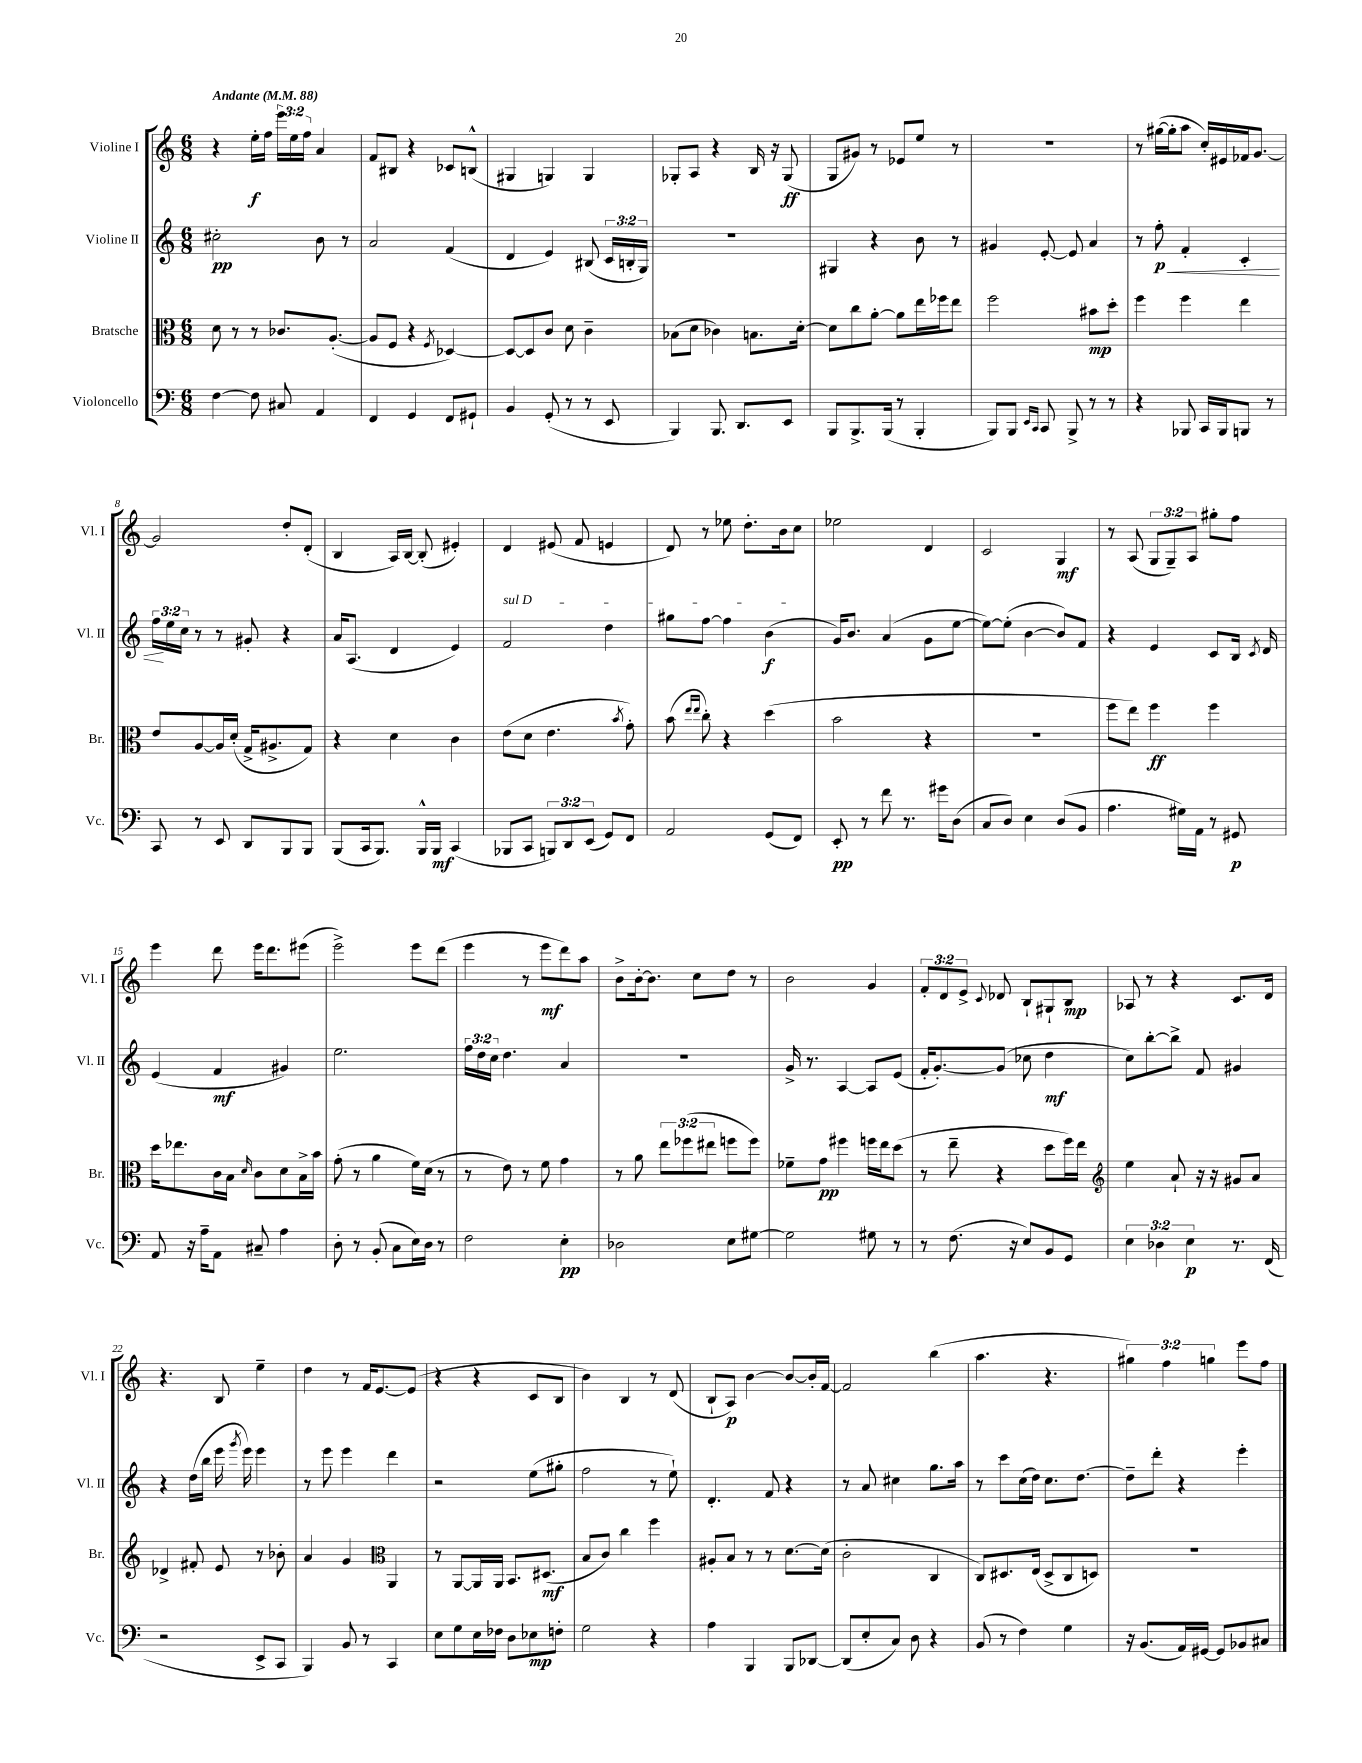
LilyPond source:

<<
\new StaffGroup <<
\new Staff = "s0" \with { instrumentName = "Violine I" shortInstrumentName = "Vl. I" } {
    \clef treble \key c \major \numericTimeSignature \time 6/8 \override Staff.TupletNumber.text = #tuplet-number::calc-fraction-text \tempo "Andante" 4 = 88
    \autoBeamOff r4 e''16[-.\f f''16] \tuplet 3/2 { e'''16[ e''16 f''16] } a'4 |
    f'8[ bis8] r4 ces'8[ b8]-^( |
    gis4 g4) g4 |
    ges8[-. a8] r4 b16 r16 ges8\ff( |
    g8[ gis'8]) r8 ees'8[ e''8] r8 |
    r2. |
    r8 gis''16[~( gis''16-. a''8] c''16[-.) eis'16 fes'16 g'8.]~ |
    g'2 d''8[-. d'8]-.( |
    b4 a16[) b16]~ b8-.( eis'4-.) |
    d'4 eis'8( f'8 e'4 |
    d'8) r8 ees''8 d''8.[-. b'16 c''8] |
    ees''2 d'4 |
    c'2 g4\mf |
    r8 a8( \tuplet 3/2 { g8[ g8--) a8] } gis''8[-. f''8] |
    e'''4 d'''8 e'''16[ d'''8. eis'''8]( |
    e'''2->) e'''8[ d'''8]( |
    e'''4 r8 e'''8[\mf d'''8) a''8] |
    b'8[-> b'16~-. b'8.] c''8[ d''8] r8 |
    b'2 g'4 |
    \tuplet 3/2 { f'8[-. d'8 e'8]-> } \appoggiatura { c'8 } des'8 b8[-! gis8-! b8]\mp |
    aes8 r8 r4 c'8.[ d'16] |
    r4. b8 e''4-- |
    d''4 r8 f'16[ e'8.~ e'8]( |
    r4 r4 c'8[ b8] |
    b'4) b4 r8 d'8( |
    b8[-! a8]\p) b'4~ b'8[~ b'16-. f'16]~ |
    f'2 b''4( |
    a''4. r4. |
    \tuplet 3/2 { gis''4) f''4 g''4 } e'''8[ f''8] \bar "|." |
}
\new Staff = "s1" \with { instrumentName = "Violine II" shortInstrumentName = "Vl. II" } {
    \clef treble \key c \major \numericTimeSignature \time 6/8 \override Staff.TupletNumber.text = #tuplet-number::calc-fraction-text
    \autoBeamOff cis''2-.\pp b'8 r8 |
    a'2 f'4( |
    d'4 e'4) bis8( \tuplet 3/2 { c'16[ b16-. g16]) } |
    R2. |
    gis4 r4 b'8 r8 |
    gis'4 e'8~-. e'8 a'4 |
    r8 f''8-.\p\< f'4-. c'4-. |
    \tuplet 3/2 { f''16[\! e''16 c''16] } r8 r8 gis'8-. r4 |
    a'16[ a8.]( d'4 e'4) |
    \once \override TextSpanner.bound-details.left.text = \markup { \italic "sul D" } f'2\startTextSpan d''4 |
    gis''8[ f''8]~ f''4 b'4\f\stopTextSpan( |
    g'16[) b'8.] a'4( g'8[ e''8]~ |
    e''8[~) e''8]-.( b'4~ b'8[) f'8] |
    r4 e'4 c'8[ b16] \acciaccatura { c'8 } d'16 |
    e'4( f'4\mf gis'4) |
    e''2. |
    \tuplet 3/2 { f''16[ d''16 c''16] } d''4. a'4 |
    R2. |
    g'16-> r8. a4~ a8[ e'8]( |
    f'16[-. g'8.~-.) g'8]( ces''8 d''4\mf |
    c''8[) b''8~-. b''8]-> f'8 gis'4 |
    r4 d''16[( b''16] e'''16 \acciaccatura { g'''8 } e'''16) e'''4 |
    r8 e'''8 e'''4 d'''4 |
    r2 e''8[( gis''8]-. |
    f''2 r8 e''8-!) |
    d'4.-. f'8 r4 |
    r8 a'8 cis''4 g''8.[ a''16] |
    r8 c'''8[ c''16( d''16]) c''8.[ d''8.]~ |
    d''8[-- d'''8]-. r4 e'''4-. \bar "|." |
}
\new Staff = "s2" \with { instrumentName = "Bratsche" shortInstrumentName = "Br." } {
    \clef alto \key c \major \numericTimeSignature \time 6/8 \override Staff.TupletNumber.text = #tuplet-number::calc-fraction-text
    \autoBeamOff d'8 r8 r8 ces'8.[ a8.]~-.( |
    a8[ f8] r4 \acciaccatura { f8 } des4~) |
    des8[~ des8 c'8] d'8 c'4-- |
    bes8[( d'8] ces'4) b8.[ d'16]~-. |
    d'8[ c''8 a'8]~-. a'8[ e''16 fes''16 e''8] |
    f''2 bis'8[\mp d''8]-. |
    f''4 f''4 e''4 |
    e'8[ a8~ a16 d'16]-.( g16[-> ais8.-> g8]) |
    r4 d'4 c'4 |
    e'8[( d'8] e'4. \acciaccatura { b'8 } g'8-.) |
    b'8( \grace { e''16[ e''16] } c''8-.) r4 d''4( |
    b'2 r4 |
    R2. |
    f''8[ e''8]) f''4\ff f''4 |
    d''16[ ees''8. c'16 b16] \grace { d'16 } c'8[ d'8 b16-> b'16] |
    g'8-.( r8 a'4 f'16[) d'16]( r8 |
    r8 e'8) r8 f'8 g'4 |
    r8 a'8 \tuplet 3/2 { e''8[ fes''8( eis''8] } f''8[ f''8]) |
    fes'8[-- g'8]\pp fis''4 f''16[ e''16 d''8]( |
    r8 e''8-- r4 d''8[ f''16) e''16] |
    \clef treble e''4 a'8-! r16 r16 gis'8[ a'8] |
    des'4-> fis'8-. e'8 r8 bes'8-. |
    a'4 g'4 \clef alto a,4 |
    r8 a,8[~ a,16 a,16] b,8.[ dis8.]\mf( |
    b8[ c'8]) c''4 f''4 |
    ais8[-. b8] r8 r8 d'8.[~ d'16]( |
    c'2-. c4 |
    c8[) dis8. e16]( dis8[-> c8 d8]) |
    R2. \bar "|." |
}
\new Staff = "s3" \with { instrumentName = "Violoncello" shortInstrumentName = "Vc." } {
    \clef bass \key c \major \numericTimeSignature \time 6/8 \override Staff.TupletNumber.text = #tuplet-number::calc-fraction-text
    \autoBeamOff f4~ f8 cis8 a,4 |
    f,4 g,4 f,8[ gis,8]-! |
    b,4 g,8-.( r8 r8 e,8 |
    b,,4) b,,8. d,8.[ e,8] |
    b,,8[ b,,8.-> b,,16]( r8 b,,4-. |
    b,,8[) b,,8] \grace { e,16[ c,16] } c,8 b,,8-> r8 r8 |
    r4 bes,,8 c,16[ bes,,16 b,,8] r8 |
    c,8 r8 e,8 d,8[ b,,8 b,,8] |
    b,,8[( c,16 b,,8.]) b,,16[-^ b,,16]\mf c,4( |
    bes,,8[ c,8] \tuplet 3/2 { b,,8[) d,8 e,8]( } g,8[) f,8] |
    a,2 g,8[( f,8]) |
    e,8-.\pp r8 f'8 r8. gis'16[ d8]( |
    c8[ d8]) e4 d8[( b,8] |
    a4. gis16[) a,16] r8 gis,8\p |
    a,8 r16 a16[-- a,8] cis8-- a4 |
    d8-. r8 b,8-.( c8[ e16) d16] r8 |
    f2 e4-.\pp |
    des2 e8[ gis8]~ |
    gis2 gis8 r8 |
    r8 f8.( r16 e8[) b,8 g,8] |
    \tuplet 3/2 { e4 des4 e4\p } r8. f,16( |
    r2 e,8[-> c,8] |
    b,,4) b,8 r8 c,4 |
    e8[ g8 e16 fes16] d8[ ees8\mp f8]-. |
    g2 r4 |
    a4 b,,4 b,,8[ des,8]~ |
    des,8[( e8-. c8]) d8 r4 |
    b,8( r8 f4) g4 |
    r16 b,8.[( a,16) gis,16]~ gis,8[ bes,8 cis8] \bar "|." |
}
>>
>>
